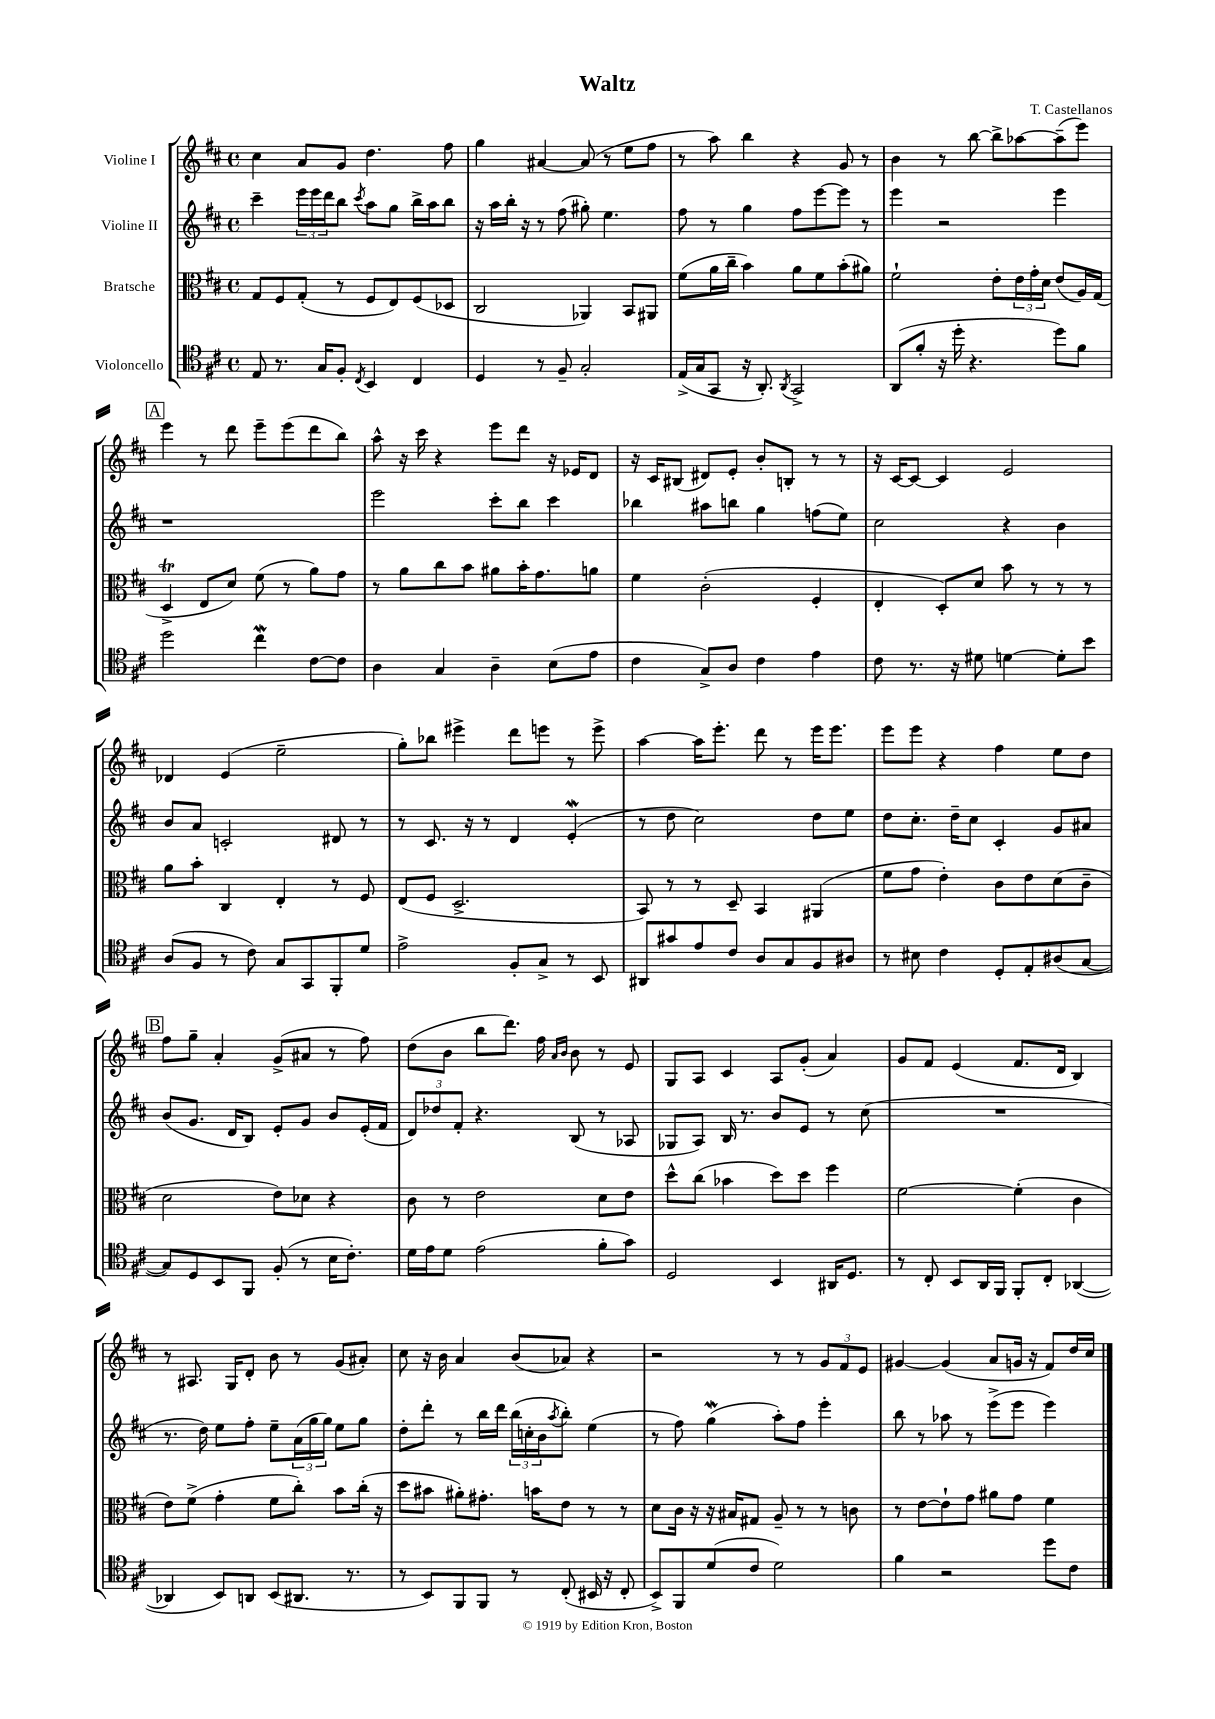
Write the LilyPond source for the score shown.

\header { title = "Waltz" composer = "T. Castellanos" }
<<
\new StaffGroup <<
\new Staff = "s0" \with { instrumentName = "Violine I" } {
    \clef treble \key d \major \defaultTimeSignature \time 4/4
    cis''4 a'8 g'8 d''4. fis''8 |
    g''4 ais'4~ ais'8( r8 e''8 fis''8 |
    r8 a''8) b''4 r4 g'8 r8 |
    b'4 r8 b''8~ b''8-> aes''8~ aes''8--( e'''8) |
    \mark \markup { \box "A" } e'''4 r8 d'''8 e'''8-- e'''8( d'''8 b''8) |
    a''8-^ r16 cis'''16 r4 e'''8 d'''8 r16 ees'16 d'8 |
    r16 cis'16 bis8( dis'8) e'8-. b'8-. b8-. r8 r8 |
    r16 cis'16~ cis'8~ cis'4 e'2 |
    des'4 e'4( e''2-- |
    g''8-.) bes''8 eis'''4-> d'''8 e'''8 r8 e'''8-> |
    a''4~ a''16 e'''8.-. d'''8 r8 e'''16 e'''8. |
    e'''8 e'''8 r4 fis''4 e''8 d''8 |
    \mark \markup { \box "B" } fis''8 g''8-- a'4-. g'8->( ais'8 r8 fis''8) |
    d''8( b'8 b''8 d'''8.) fis''16 \grace { a'16 b'16 } b'8 r8 e'8 |
    g8 a8 cis'4 a8 g'8-.( a'4) |
    g'8 fis'8 e'4( fis'8. d'16 b4) |
    r8 ais8. g16 d'8-. b'8 r8 g'8( ais'8-.) |
    cis''8 r16 b'16 a'4 b'8( aes'8) r4 |
    r2 r8 r8 \tuplet 3/2 { g'8 fis'8 e'8 } |
    gis'4~ gis'4( a'8 g'16 r16 fis'8) d''16 cis''16 \bar "|." |
}
\new Staff = "s1" \with { instrumentName = "Violine II" } {
    \clef treble \key d \major \defaultTimeSignature \time 4/4
    cis'''4-- \tuplet 3/2 { e'''16 e'''16 d'''16 } b''8 \acciaccatura { cis'''8 } a''8 g''8 b''16-> a''16 b''8 |
    r16 a''16 b''16-. r16 r8 fis''8( gis''8-.) e''4. |
    fis''8 r8 g''4 fis''8 e'''8~ e'''8 r8 |
    e'''4 r2 e'''4 |
    \mark \markup { \box "A" } r1 |
    e'''2 cis'''8-. b''8 cis'''4 |
    bes''4 ais''8 b''8 g''4 f''8( e''8) |
    cis''2 r4 b'4 |
    b'8 a'8 c'2-. dis'8 r8 |
    r8 cis'8. r16 r8 d'4 e'4-.\mordent( |
    r8 d''8 cis''2) d''8 e''8 |
    d''8 cis''8.-. d''16-- cis''8 cis'4-. g'8 ais'8 |
    \mark \markup { \box "B" } b'8( g'8. d'16 b8) e'8-. g'8 b'8 e'16-.( fis'16 |
    \tuplet 3/2 { d'8) des''8 fis'8-. } r4. b8( r8 aes8 |
    ges8 a8) b16 r8. b'8 e'8 r8 cis''8( |
    R1 |
    r8. d''16) e''8 fis''8-. e''8-- \tuplet 3/2 { a'16( g''16 g''16) } e''8 g''8 |
    d''8-. d'''8-. r8 b''16 d'''16 \tuplet 3/2 { b''16( c''16-. b'16 } \acciaccatura { a''8 } b''8-.) e''4( |
    r8 fis''8) g''4\mordent( a''8-.) fis''8 e'''4-. |
    b''8 r8 aes''8 r8 e'''8->( e'''8 e'''4) \bar "|." |
}
\new Staff = "s2" \with { instrumentName = "Bratsche" } {
    \clef alto \key d \major \defaultTimeSignature \time 4/4
    g8 fis8 g8-.( r8 fis8 e8) fis8( des8 |
    cis2 aes,4) b,8 ais,8 |
    fis'8( a'16 cis''16-- b'4) a'8 fis'8 b'8-.( ais'8) |
    fis'2-! e'8-. \tuplet 3/2 { e'16 g'16-. d'16 } e'8( a16) g16( |
    \mark \markup { \box "A" } d4->\trill e8 d'8) fis'8( r8 a'8) g'8 |
    r8 a'8 cis''8 b'8 ais'8 b'16-. g'8. a'8 |
    fis'4 cis'2-.( fis4-. |
    e4-. d8-.) d'8 b'8 r8 r8 r8 |
    a'8 b'8-. cis4 e4-. r8 fis8 |
    e8( fis8 d2.-> |
    b,8) r8 r8 d8-- b,4 ais,4( |
    fis'8 g'8 e'4-.) cis'8 e'8 d'8( cis'8-- |
    \mark \markup { \box "B" } d'2 e'8) des'8 r4 |
    cis'8 r8 e'2 d'8 e'8 |
    d''8-^ cis''8( bes'4 d''8) d''8 fis''4 |
    fis'2~ fis'4-.( cis'4 |
    e'8) fis'8->( g'4-. fis'8 cis''8-.) b'8 cis''16-.( r16 |
    d''8 bis'8 ais'8-.) gis'8.-. b'16 e'8 r8 r8 |
    d'8 cis'16 r16 r16 bis16 gis8 a8-- r8 r8 c'8 |
    r8 e'8~ e'8-! g'8 ais'8 g'8 fis'4 \bar "|." |
}
\new Staff = "s3" \with { instrumentName = "Violoncello" } {
    \clef tenor \key d \major \defaultTimeSignature \time 4/4
    e8 r8. g16 fis8-. \acciaccatura { cis8 } b,4 cis4 |
    d4 r8 fis8-- g2-. |
    e16->( g16 g,8 r16 a,8.-.) \acciaccatura { a,8 } g,2-> |
    a,8( fis'8-. r16 d''16-. r4. d''8) fis'8 |
    \mark \markup { \box "A" } d''2 cis''4\mordent cis'8~ cis'8 |
    a4 g4 a4-- b8( e'8 |
    cis'4 g8->) a8 cis'4 e'4 |
    cis'8 r8. r16 dis'8 d'4~ d'8-. b'8 |
    a8( fis8 r8 cis'8) g8 g,8 fis,8-. d'8 |
    e'2-> fis8-. g8-> r8 b,8 |
    ais,8 gis'8 e'8 cis'8 a8 g8 fis8 ais8 |
    r8 bis8 cis'4 d8-. e8-. ais8( g8~ |
    \mark \markup { \box "B" } g8) d8 b,8 fis,8 fis8-.( r8 b16 cis'8.-.) |
    d'16 e'16 d'8 e'2( fis'8-. g'8) |
    d2 b,4 ais,16 d8. |
    r8 cis8-. b,8 a,16 fis,16 fis,8-. cis8-. aes,4~( |
    aes,4 b,8) a,8 b,8( ais,8. r8. |
    r8 b,8) fis,8 fis,8 r8 cis8-.( bis,16 r16 cis8-. |
    b,8->) fis,8 d'8( cis'8 d'2) |
    fis'4 r2 d''8 cis'8 \bar "|." |
}
>>
>>
\layout { \context { \Score \remove "Bar_number_engraver" } }
